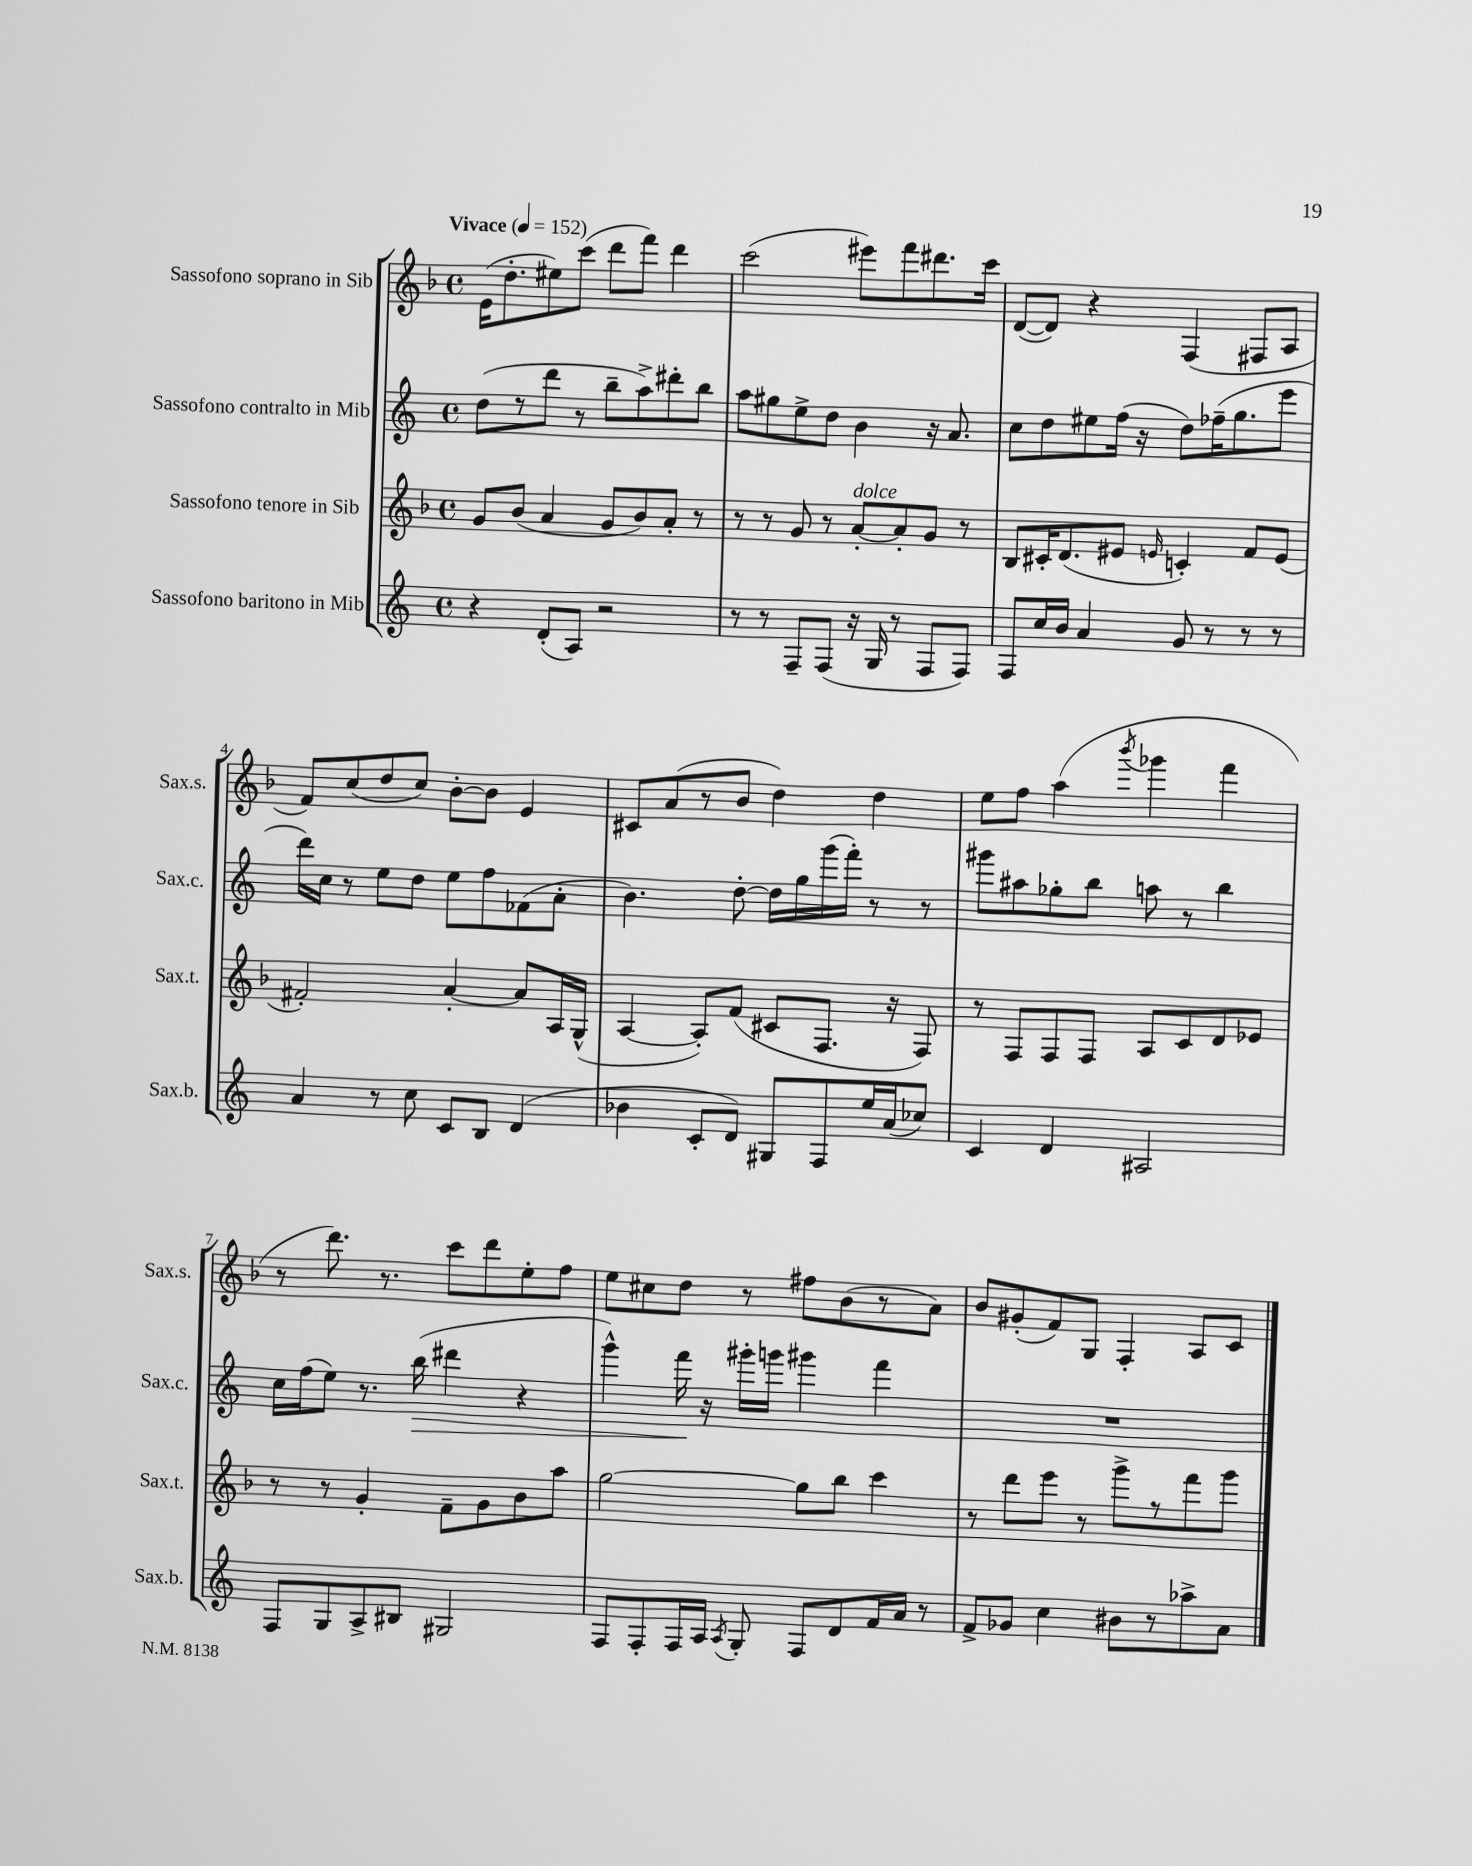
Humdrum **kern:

**kern	**kern	**kern	**kern
*staff4	*staff3	*staff2	*staff1
*clefG2	*clefG2	*clefG2	*clefG2
*k[]	*k[b-]	*k[]	*k[b-]
*M4/4	*M4/4	*M4/4	*M4/4
*met(c)	*met(c)	*met(c)	*met(c)
*MM152	*MM152	*MM152	*MM152
4r	8g	(8dd	(16e
.	.	.	8.dd'
.	(8b-	8r	.
(8d'	4a	8ddd	8ee#)
8A)	.	8r	(8ccc
2r	8g	8bb~	8ddd
.	8b-)	8aa^)	8fff)
.	8a'	8ddd#'	4ddd
.	8r	8bb	.
=	=	=	=
8r	8r	8aa	(2ccc
8r	8r	8gg#	.
8F~	8g	8ee^	.
(8F	8r	8dd	.
16r	[8a'	4b	8eee#)
16G	.	.	.
8r	8a']	.	8fff
8F	8g	16r	8.ddd#
.	.	8.a	.
8F)	8r	.	.
.	.	.	16ccc
=	=	=	=
8F	8B-	8cc	([8d
16cc	16c#'	8dd	8d])
16b	(8.d	.	.
4a	.	8ee#	4r
.	8e#	(16ff	.
.	.	16r	.
.	16qqe	.	.
8g	4c')	8dd)	(4F
8r	.	(16ff-~	.
.	.	8.gg	.
8r	8f	.	8F#
8r	(8e	8eee	8A
=	=	=	=
4a	2f#')	16ddd)	8f)
.	.	16cc	.
.	.	8r	(8cc
8r	.	8ee	8dd
8cc	.	8dd	8cc)
8c	[4a'	8ee	[8b-'
8B	.	8ff	8b-]
(4d	8a]	(8f-	4e
.	16A	8a'	.
.	(16G^^	.	.
=	=	=	=
4b-	[4A	4.b)	8c#
.	.	.	(8a
8c'	8A'])	.	8r
8d)	(8f	[8dd'	8b-
8G#	8c#	16dd]	4dd)
.	.	16gg	.
8F	8.F	(16ggg	.
.	.	16fff')	.
16ee	.	8r	4dd
(16a	16r	.	.
8cc-)	8F)	8r	.
=	=	=	=
4c	8r	8ggg#	8ee
.	8F	8aa#	8ff
4d	8F	8gg-'	(4aa
.	8F	8bb	.
.	.	.	8qbbb-
2A#	8A	8aa	4ggg-
.	8c	8r	.
.	8d	4bb	4fff
.	8e-	.	.
=	=	=	=
8F	8r	16cc	8r
.	.	(16ff	.
8G	8r	8ee)	8.ddd)
8A^	4g'	8.r	.
.	.	.	8.r
8B#	.	.	.
.	.	(16bb	.
2G#	8f~	4ddd#	8ccc
.	8g	.	8ddd
.	8b-	4r	8ee'
.	8aa	.	8ff
=	=	=	=
8F	[2gg	4ggg^^)	8ee
8F'	.	.	8cc#
16F	.	16fff	8dd
16A	.	16r	.
8qA	.	.	.
8G'	.	16ggg#'	8r
.	.	16ggg	.
8F	8gg]	4ggg#	8ff#
8d	8bb-	.	(8b-
16f	4ccc	4fff	8r
16a	.	.	.
8r	.	.	8a)
=	=	=	=
8f^	8r	1r	8b-
8g-	8ddd	.	(8g#'
4cc	8eee	.	8f)
.	8r	.	8G
8b#	8ggg^	.	4F'
8r	8r	.	.
8aa-^	8fff	.	8A
8a	8ggg	.	8c
==	==	==	==
*-	*-	*-	*-
